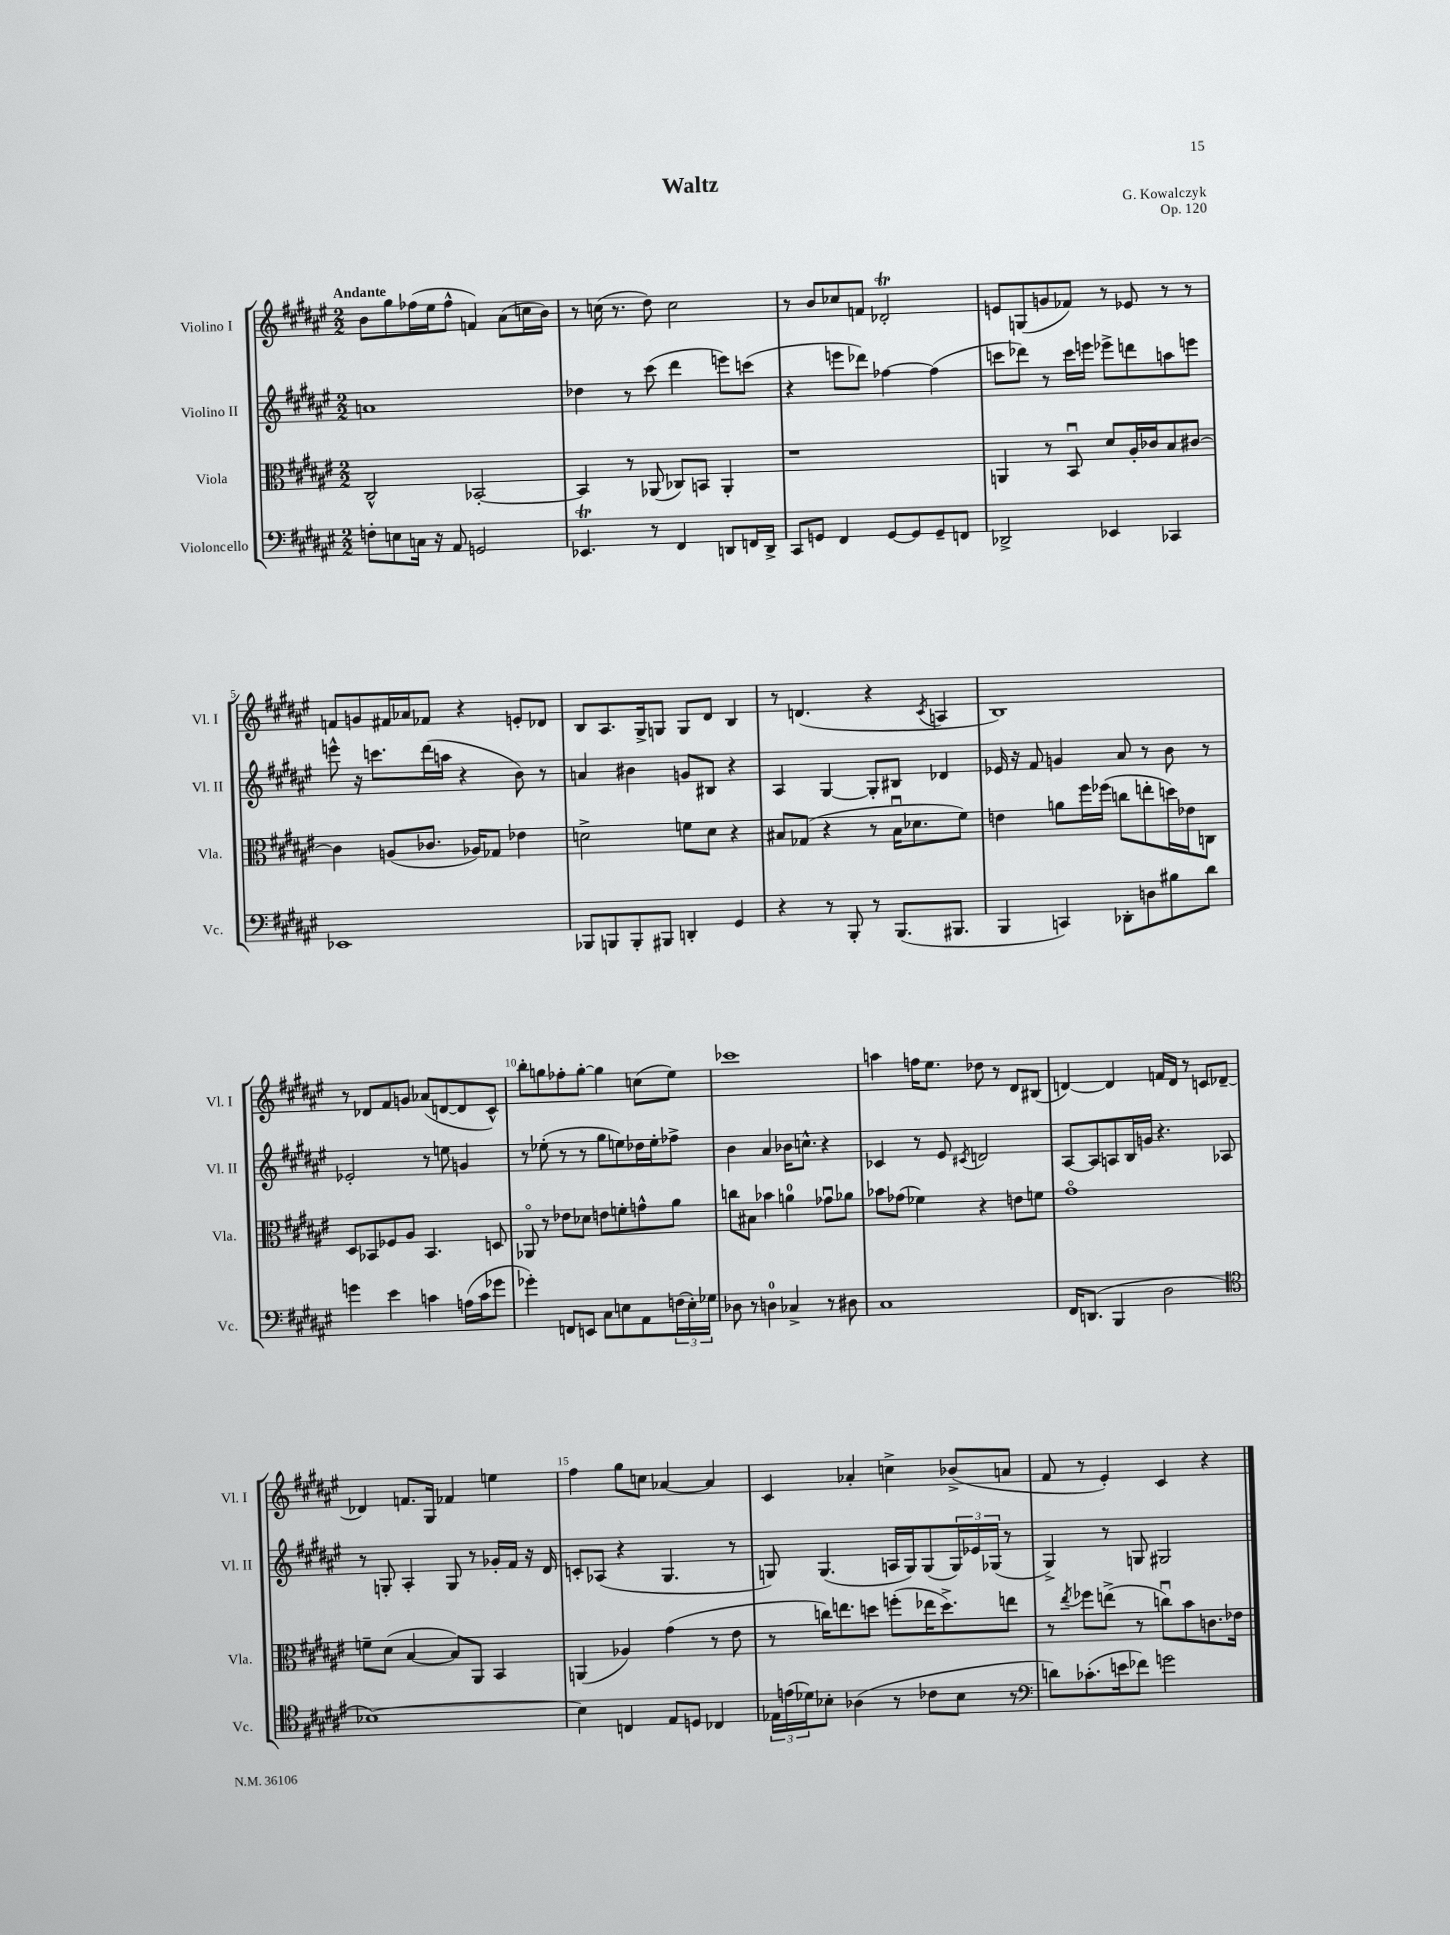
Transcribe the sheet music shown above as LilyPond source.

\header { title = "Waltz" composer = "G. Kowalczyk" opus = "Op. 120" }
<<
\new StaffGroup <<
\new Staff = "s0" \with { instrumentName = "Violino I" shortInstrumentName = "Vl. I" } {
    \clef treble \key fis \major \numericTimeSignature \time 2/2 \tempo "Andante"
    b'8 gis''8 fes''16( eis''16 fes''8-^ f'4) ais'8( c''16 b'16) |
    r8 c''16( r8. dis''8) c''2 |
    r8 b'8 ces''8 f'8 des'2-.\trill |
    e'8 g8( g'8 fes'8) r8 ees'8 r8 r8 |
    f'8 g'8 fis'16 aes'16 fes'8 r4 e'8-. des'8 |
    b8 ais8. gis16-> g8 g8 dis'8 b4 |
    r8 d'4.( r4 \acciaccatura { cis'8 } a4 |
    b1) |
    r8 des'8 fis'8 g'8 aes'8( d'8~ d'8 cis'8-^) |
    b''8-. g''8 fes''8-. g''8~-. g''4 c''8( eis''8) |
    ces'''1 |
    a''4 f''16 eis''8. des''8 r8 dis'8 bis8( |
    d'4~) d'4 f'16 d'16 r8 c'8 des'8~-- |
    des'4 f'8. gis16 fes'4 e''4 |
    fis''4 gis''8 c''8 aes'4~ aes'4 |
    cis'4 aes'4-. c''4-> bes'8->( a'8 |
    fis'8 r8 eis'4-.) cis'4 r4 \bar "|." |
}
\new Staff = "s1" \with { instrumentName = "Violino II" shortInstrumentName = "Vl. II" } {
    \clef treble \key fis \major \numericTimeSignature \time 2/2
    a'1 |
    des''4 r8 cis'''8( dis'''4 e'''8) c'''8( |
    r4 e'''8 des'''8) fes''4~ fes''4( |
    c'''8 des'''8) r8 c'''16 e'''16 ees'''8-> d'''8 a''8 e'''8 |
    e'''8-^ r16 c'''8. dis'''16( a''16 r4 b'8) r8 |
    a'4 bis'4 g'8 bis8 r4 |
    ais4 gis4~ gis8-. bis8 des'4 |
    ees'16 r16 fis'8 g'4 ais'8 r8 b'8 r8 |
    ees'2-. r8 e''8 g'4 |
    r8 ees''8-.( r8 r8 gis''8 e''8) des''16 e''16-. fes''8-> |
    b'4 ais'4 bes'16 c''8.-^ r4 |
    ces'4 r8 eis'8 \acciaccatura { cis'8 } d'2 |
    ais8~ ais8 a8 b16 g'16 r4. aes8 |
    r8 g8-. ais4-. g8 r8 ges'16-. fis'16 r16 dis'16 |
    c'8-. aes8( r4 gis4. r8 |
    g8) g4.( a16 g16) g8( \tuplet 3/2 { g16) ees'16 ges16( } r8 |
    gis4->) r8 g8 gis2 \bar "|." |
}
\new Staff = "s2" \with { instrumentName = "Viola" shortInstrumentName = "Vla." } {
    \clef alto \key fis \major \numericTimeSignature \time 2/2
    cis2-^ bes,2~-. |
    bes,4 r8 aes,8( ces8) b,8 aes,4-. |
    r1 |
    a,4 r8 b,8\downbow dis'8 ais16-. ces'16 b8 cis'8~ |
    cis'4 a8( ces'8. aes16) ges8 ees'4 |
    d'2-> f'8 d'8 r4 |
    bis8 ges8( r4 r8 bis16\downbow des'8. fis'8) |
    e'4 a'8 fis''16 fes''16( c''8 e''8-. d''16) ees'16 c8 |
    dis8 bes,8 fes8 ais8 bes,4. d8 |
    aes,8\flageolet r8 ees'8 des'8 e'8 f'8-. g'8-^ ais'8 |
    c''8 bis8 bes'4 a'4-0 ges'8\downbow aes'8 |
    bes'8 ges'8( fes'4) r4 e'8 f'8 |
    gis'1\flageolet |
    f'8-- dis'8( b4~ b8) ais,8 b,4 |
    a,4( aes4) gis'4( r8 eis'8 |
    r8 c''16) e''8. d''8 f''8-.( ees''16 d''8.->) e''8 |
    r8 \acciaccatura { eis''8 } fes''8 e''8->( r8 c''8\downbow) b'8 c'8. ees'16 \bar "|." |
}
\new Staff = "s3" \with { instrumentName = "Violoncello" shortInstrumentName = "Vc." } {
    \clef bass \key fis \major \numericTimeSignature \time 2/2
    f8-. e8 c16 r16 ais,8 g,2 |
    ees,4.\trill r8 fis,4 d,8 f,16 d,16-> |
    cis,8 g,8 fis,4 g,8~ g,8 g,8-- f,8 |
    des,2-> ees,4 ces,4 |
    ees,1 |
    bes,,8 b,,8 b,,8-. bis,,8 d,4-. gis,4 |
    r4 r8 b,,8-. r8 b,,8.( bis,,8. |
    b,,4 c,4) des,8-. d8 bis8 dis'8 |
    g'4 eis'4 c'4 a16( c'16 ges'8 |
    ges'4-.) f,8 e,8 cis8 e8 ais,8 \tuplet 3/2 { f16( e16-.) ges16 } |
    des8 r8 d4-0 ces4-> r8 dis8 |
    cis1 |
    fis,16 d,8.( b,,4 dis2 |
    \clef tenor bes1~) |
    bes4 c4 eis8 d8 ces4 |
    \tuplet 3/2 { ees16 e'16( des'16) } bes8-. aes4( r8 ces'8 bes8 r8 |
    \clef bass d'8) ces'8.-.( e'16 fes'8) g'2 \bar "|." |
}
>>
>>
\layout { \context { \Score \override BarNumber.break-visibility = ##(#f #t #t) barNumberVisibility = #(every-nth-bar-number-visible 5) } }
